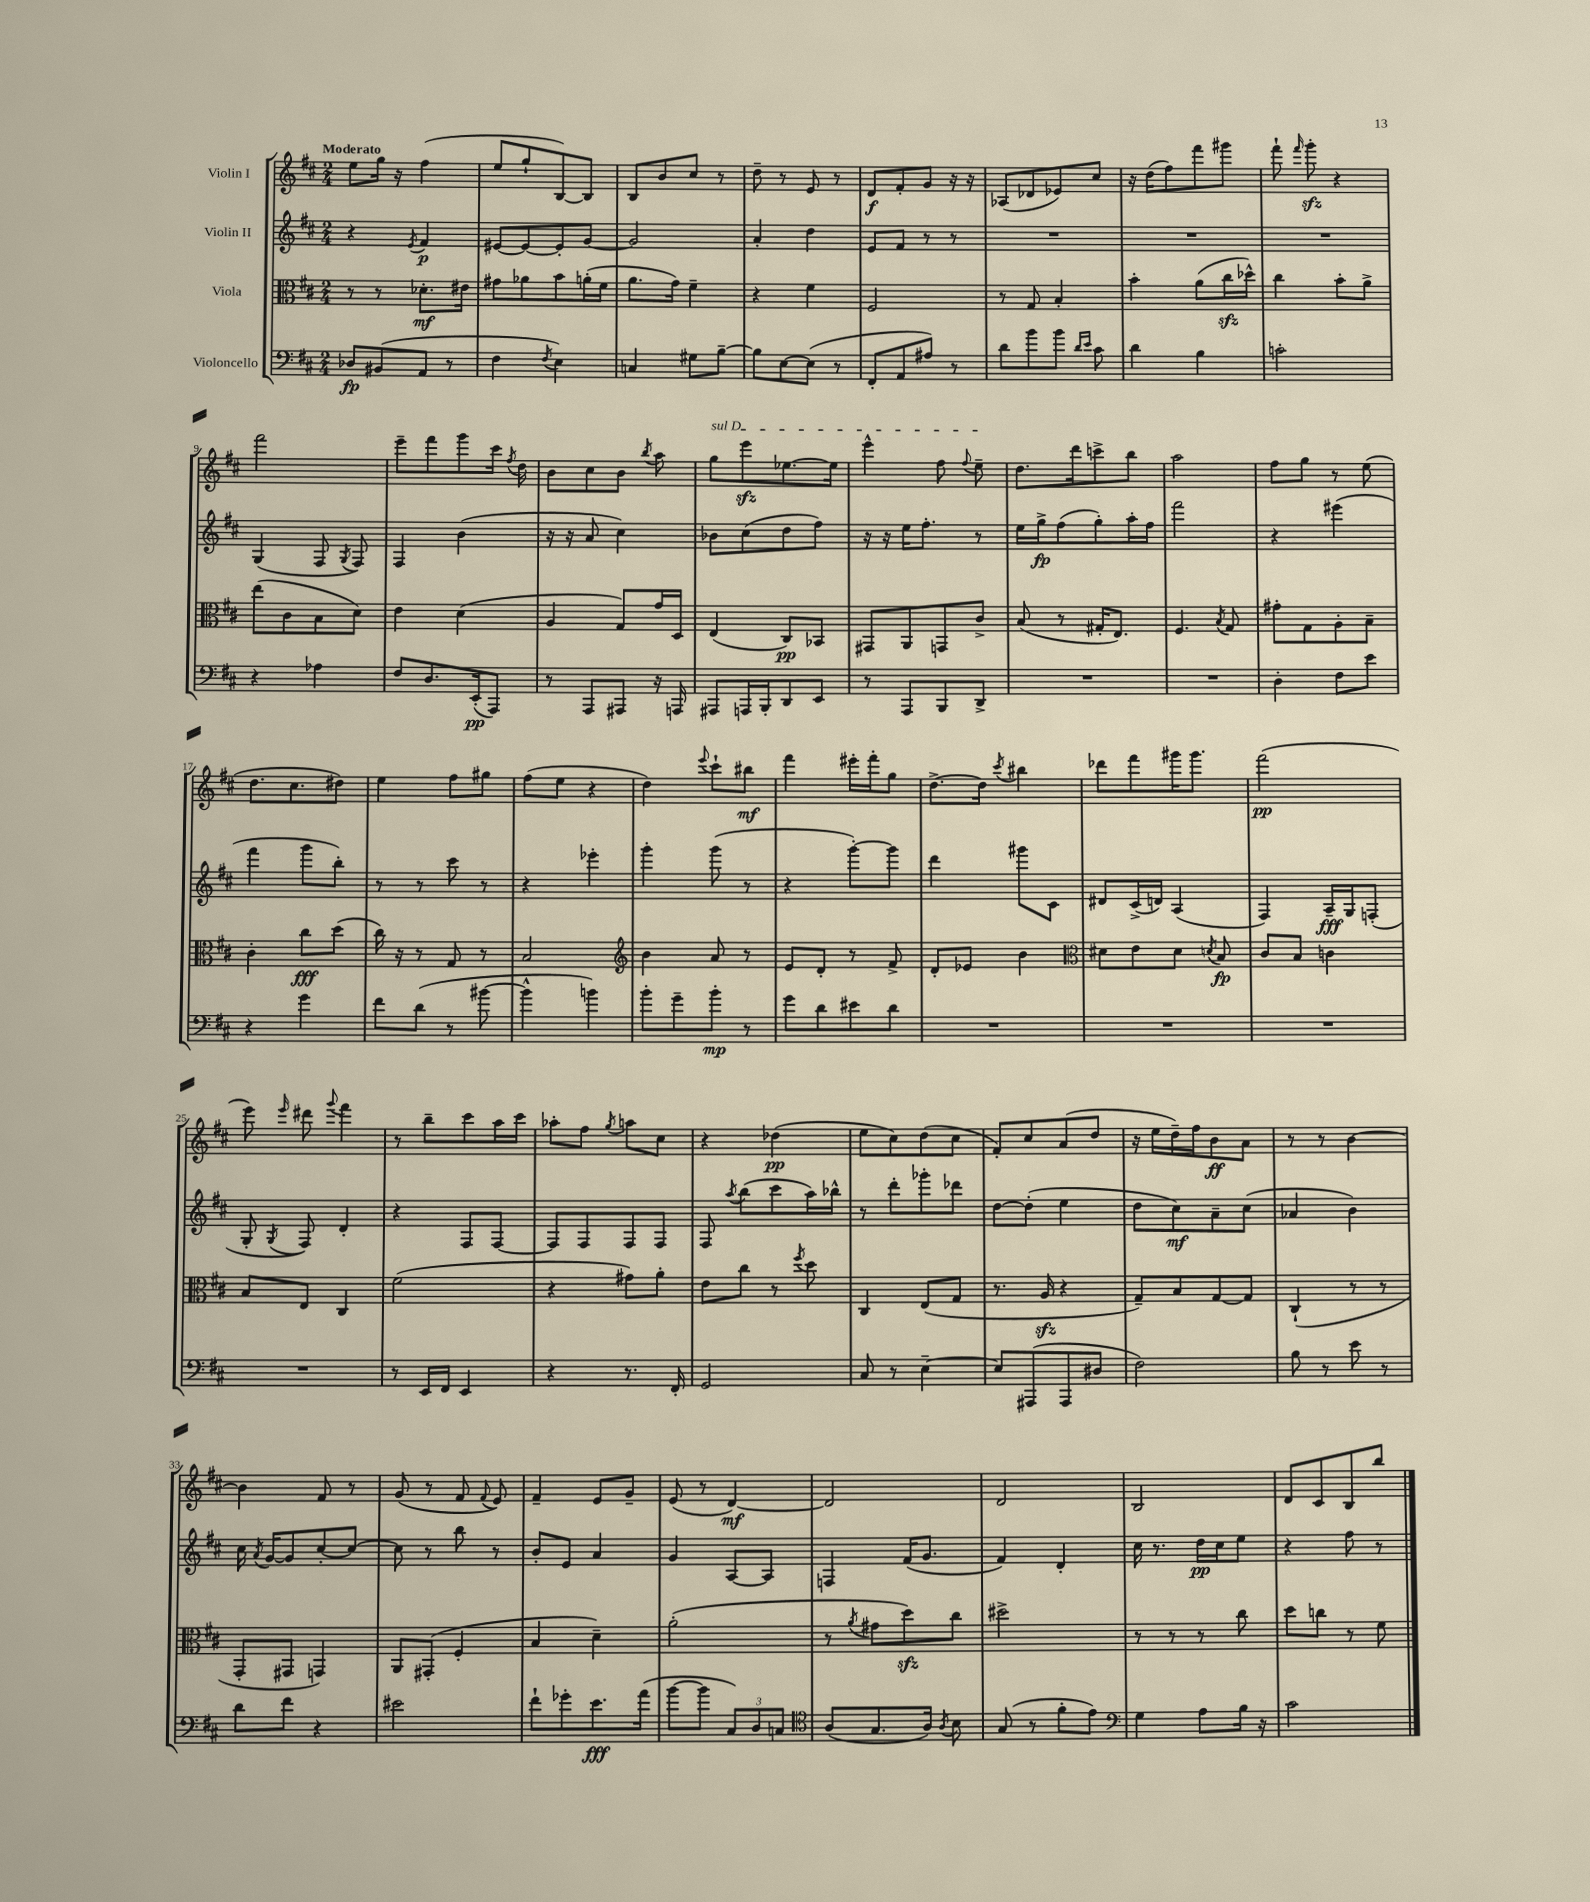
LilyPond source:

<<
\new StaffGroup <<
\new Staff = "s0" \with { instrumentName = "Violin I" } {
    \clef treble \key d \major \numericTimeSignature \time 2/4 \tempo "Moderato"
    \autoBeamOff e''8[ g''16] r16 fis''4( |
    e''8[ g''8-! b8~) b8] |
    b8[ b'8 cis''8] r8 |
    d''8-- r8 e'8 r8 |
    d'8[\f fis'8-. g'8] r16 r16 |
    aes8[( des'8 ees'8) cis''8] |
    r16 d''16[( fis''8) fis'''8 gis'''8] |
    fis'''8-! \grace { fis'''16 } g'''8-.\sfz r4 |
    fis'''2 |
    e'''8[-- fis'''8 g'''8 cis'''16] \acciaccatura { fis''8 } d''16 |
    b'8[ cis''8 b'8] \acciaccatura { b''8 } a''8 |
    \once \override TextSpanner.bound-details.left.text = \markup { \italic "sul D" } g''8[\startTextSpan e'''8\sfz ees''8.~ ees''16] |
    e'''4-^ fis''8 \appoggiatura { fis''8 } e''8--\stopTextSpan |
    d''8.[ d'''16 c'''8-> b''8] |
    a''2 |
    fis''8[ g''8] r8 e''8( |
    d''8.[ cis''8. dis''8]) |
    e''4 fis''8[ gis''8] |
    fis''8[( e''8] r4 |
    d''4) \appoggiatura { e'''8 } cis'''8[-! bis''8]\mf |
    fis'''4 eis'''16[-. fis'''16-. g''8] |
    d''8.[~-> d''16] \acciaccatura { cis'''8 } bis''4 |
    des'''8[ fis'''8 gis'''16 gis'''8.] |
    fis'''2\pp( |
    e'''8) \grace { e'''16 } dis'''8 \appoggiatura { g'''8 } fis'''4 |
    r8 b''8[-- cis'''8 a''16 cis'''16] |
    aes''8[-. fis''8] \acciaccatura { g''8 } a''8[ cis''8] |
    r4 des''4\pp( |
    e''8[ cis''8) d''8( cis''8] |
    fis'8[-.) cis''8 a'8( d''8] |
    r16 e''16[ d''16--) fis''16 b'8\ff a'8] |
    r8 r8 b'4~ |
    b'4 fis'8 r8 |
    g'8( r8 fis'8 \appoggiatura { fis'8 } e'8) |
    fis'4-- e'8[ g'8]-- |
    e'8( r8 d'4~\mf) |
    d'2 |
    d'2 |
    b2 |
    d'8[ cis'8 b8 b''8] \bar "|." |
}
\new Staff = "s1" \with { instrumentName = "Violin II" } {
    \clef treble \key d \major \numericTimeSignature \time 2/4
    \autoBeamOff r4 \acciaccatura { e'8 } fis'4\p |
    eis'8[~ eis'8~ eis'8-. g'8]~ |
    g'2 |
    a'4-. d''4 |
    e'8[ fis'8] r8 r8 |
    R2 |
    R2 |
    R2 |
    g4( fis8 \acciaccatura { g8 } fis8) |
    fis4 b'4( |
    r16 r16 a'8 cis''4) |
    bes'8[ cis''8( d''8 fis''8]) |
    r16 r16 e''16[ fis''8.]-. r8 |
    e''16[ g''16->\fp fis''8( g''8-.) a''16-. fis''16] |
    fis'''2 |
    r4 eis'''4( |
    fis'''4 g'''8[ b''8]-.) |
    r8 r8 cis'''8 r8 |
    r4 ees'''4-. |
    g'''4-. g'''8( r8 |
    r4 g'''8[~-.) g'''8] |
    d'''4 gis'''8[ cis'8] |
    dis'8[ cis'16->( d'16]) a4( |
    fis4) a16[--\fff g16 f8]-.( |
    g8-. \acciaccatura { g8 } fis8) d'4-. |
    r4 fis8[ fis8]~ |
    fis8[ fis8 fis8 fis8] |
    fis8 \acciaccatura { a''8 } b''8[( cis'''8 a''16) bes''16]-^ |
    r8 d'''8[-. ges'''8-. des'''8] |
    d''8[~ d''8]-.( e''4 |
    d''8[ cis''8\mf) a'8-- cis''8]( |
    aes'4 b'4) |
    cis''16 \acciaccatura { a'8 } g'16[~ g'8 cis''8~-. cis''8]~ |
    cis''8 r8 b''8 r8 |
    b'8[-. e'8] a'4 |
    g'4 a8[~ a8] |
    f4 fis'16[( g'8.] |
    fis'4) d'4-. |
    cis''16 r8. d''16[\pp cis''16 e''8] |
    r4 fis''8 r8 \bar "|." |
}
\new Staff = "s2" \with { instrumentName = "Viola" } {
    \clef alto \key d \major \numericTimeSignature \time 2/4
    \autoBeamOff r8 r8 des'8.[-.\mf eis'16] |
    gis'8[ aes'8 b'8 a'16-.( fis'16] |
    a'8.[ g'16]) fis'4-- |
    r4 fis'4 |
    fis2 |
    r8 g8 b4-. |
    b'4-. a'8[( cis''16\sfz des''16]-^) |
    cis''4 b'8[-. a'8]-> |
    e''8[( cis'8 b8 d'8]) |
    e'4 d'4( |
    a4 g8[) g'16 d16] |
    e4( cis8[\pp) bes,8] |
    gis,8[ a,8 g,8 cis'8]-> |
    b8( r8 gis16[-. e8.]) |
    fis4. \acciaccatura { b8 } g8 |
    gis'8[-. g8 a8-. b8]-- |
    cis'4-. cis''8[\fff d''8]( |
    cis''16) r16 r8 g8 r8 |
    b2 |
    \clef treble b'4 a'8 r8 |
    e'8[ d'8]-. r8 fis'8-> |
    d'8[-. ees'8] b'4 |
    \clef alto dis'8[ e'8 dis'8] \acciaccatura { d'8 } b8\fp |
    cis'8[ b8] c'4 |
    b8[ e8] cis4 |
    fis'2( |
    r4 gis'8[) a'8]-. |
    e'8[ cis''8] r8 \acciaccatura { fis''8 } d''8 |
    cis4 e8[( g8] |
    r8. a16\sfz r4 |
    g8[--) b8 g8~ g8] |
    cis4-!( r8 r8 |
    g,8[-. gis,8] g,4) |
    a,8[ gis,8]-.( fis4-. |
    b4 d'4--) |
    a'2-.( |
    r8 \acciaccatura { a'8 } gis'8[ d''8\sfz) cis''8] |
    dis''2-> |
    r8 r8 r8 cis''8 |
    d''8[ c''8] r8 fis'8 \bar "|." |
}
\new Staff = "s3" \with { instrumentName = "Violoncello" } {
    \clef bass \key d \major \numericTimeSignature \time 2/4
    \autoBeamOff des8[\fp bis,8( a,8] r8 |
    fis4 \acciaccatura { fis8 } e4) |
    c4 gis8[ b8]~-- |
    b8[ e8~ e8]( r8 |
    fis,8[-. a,8 ais8]) r8 |
    d'8[ b'8 b'8] \grace { d'16[ e'16] } cis'8 |
    d'4 b4 |
    c'2-. |
    r4 aes4 |
    fis8[ d8. e,16-.\pp( a,,8]) |
    r8 a,,8[ ais,,8] r16 a,,16 |
    ais,,8[ a,,16 b,,16-. d,8 e,8] |
    r8 a,,8[ b,,8 d,8]-> |
    R2 |
    R2 |
    d4-. fis8[ e'8] |
    r4 g'4 |
    fis'8[ d'8]( r8 bis'8~ |
    bis'4-^ b'4) |
    b'8[-. g'8-- b'8]-.\mp r8 |
    g'8[ d'8 eis'8 d'8] |
    R2 |
    R2 |
    R2 |
    R2 |
    r8 e,16[ fis,16] e,4 |
    r4 r8. fis,16-. |
    g,2 |
    cis8 r8 e4~-- |
    e8[ ais,,8( ais,,8 dis8] |
    fis2) |
    b8 r8 e'8 r8 |
    d'8[ fis'8] r4 |
    eis'2 |
    fis'8[-! ges'8-. e'8.\fff a'16]( |
    b'8[~ b'8] \tuplet 3/2 { cis8[) d8 c8] } |
    \clef tenor a8[( g8. a16]) \acciaccatura { a8 } b8 |
    g8( r8 fis'8[-. e'8]) |
    \clef bass g4 a8[ b16] r16 |
    cis'2 \bar "|." |
}
>>
>>
